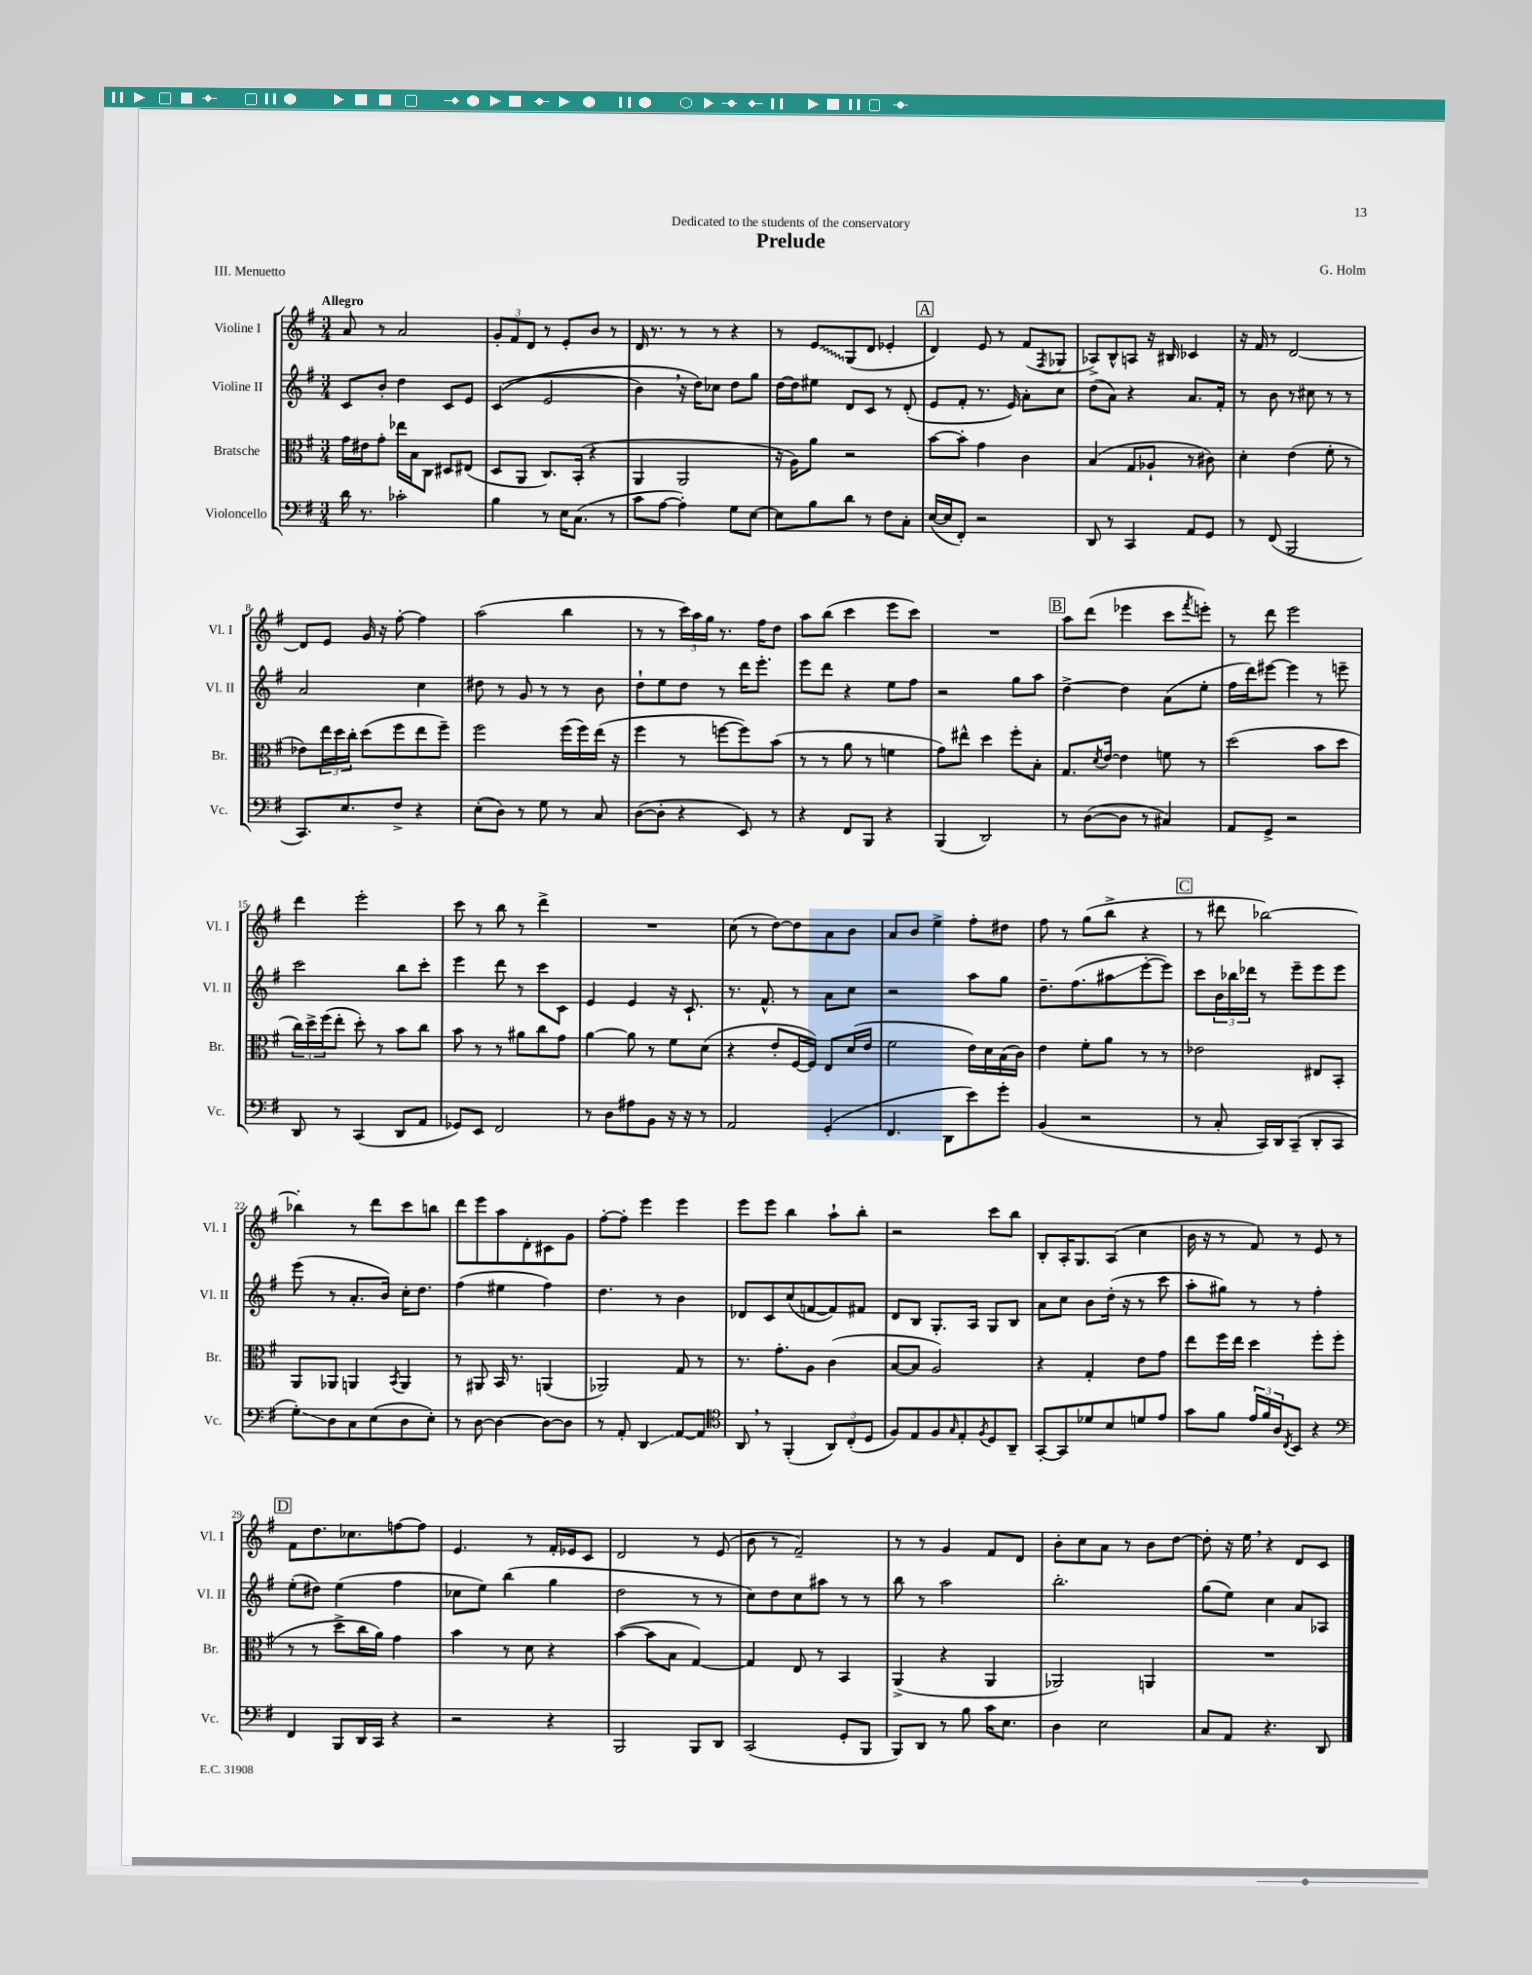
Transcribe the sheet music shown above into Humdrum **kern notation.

**kern	**kern	**kern	**kern
*staff4	*staff3	*staff2	*staff1
*clefF4	*clefC3	*clefG2	*clefG2
*k[f#]	*k[f#]	*k[f#]	*k[f#]
*M3/4	*M3/4	*M3/4	*M3/4
16d	16g	8c	8a
8.r	16e#	.	.
.	8g'	8b'	8r
2c-'	16ee-	4dd	2a
.	16B	.	.
.	8C	.	.
.	8D#	8c	.
.	(8E#	8e	.
=	=	=	=
4B	8D	&((4c	12g'
.	.	.	12f#
.	8AA	.	.
.	.	.	12d
8r	8.C)	2e	8r
16E	.	.	8e'
(8.C	(16BB'	.	.
.	4r	.	8b
8r	.	.	8r
=	=	=	=
8c	4AA	4b)	16d
.	.	.	8.r
[8A	.	.	.
4A'])	2AA	16r	8r
.	.	16dd&)	.
.	.	8cc-	8r
8G	.	8dd	4r
[8E	.	8gg	.
=	=	=	=
8E]	16r	[16dd	8r
.	16A)	16dd]	.
8B	8a	8ee#	8e
8d	2r	8d	(8G
8r	.	8c	8d
8F#	.	8r	4e-'
8C'	.	(8d'	.
=	=	=	=
([16E	[8b	8e	4d)
16E]	.	.	.
8FF#')	8b']	8f#'	.
2r	4g	8.r	8e
.	.	.	8r
.	.	16e)	.
.	4c	8a'	(8f#
.	.	.	8qF#
.	.	8cc	8G-
=	=	=	=
8DD	(4B	(8dd	8A-^)
8r	.	8a)	8B^^
4CC	8G	4r	8A
.	8A-`	.	16r
.	.	.	16B#
8AA	8r	8.a	4c-
8GG	8c#)	.	.
.	.	16f#'	.
=	=	=	=
8r	4d'	8r	16r
.	.	.	16f#
(8FF#	.	8b	8r
2BBB	(4e	8r	[2d
.	.	8cc#	.
.	8f#'	8r	.
.	8r	8r	.
=	=	=	=
8.CC)	8e-)	2a	8d]
.	24ee	.	8e
.	24dd	.	.
8.E	.	.	.
.	24cc'	.	.
.	(8dd	.	16g
.	.	.	16r
8F#^	8ff#	.	[8ff#'
4r	8ee	4cc	4ff#]
.	8ff#~)	.	.
=	=	=	=
(8E'	2ff#	8dd#	(2aa
8D)	.	8r	.
8r	.	8g	.
8G	.	8r	.
8r	(16ff#	8r	4bb
.	16ff#)	.	.
8C	(16ee	8b	.
.	16r	.	.
=	=	=	=
([8D	4ff#	8dd`	8r
8D']	.	8ee	8r
4r	8r	8dd	24ccc)
.	.	.	24aa
.	.	.	24gg
.	[8ff	8r	8.r
8EE)	8ff])	16ddd	.
.	.	8.eee'	16ff#
8r	(8b	.	8dd
=	=	=	=
4r	8r	8eee	8aa
.	8r	8ddd	(8bb
8FF#	8a	4r	4ccc
8BBB	8r	.	.
4r	4f	8ee	8eee
.	.	8ff#	8ccc)
=	=	=	=
(4BBB	8g)	2r	2.r
.	8ee#^^	.	.
2DD)	4dd	.	.
.	8ff#'	8gg	.
.	8B'	8aa	.
=	=	=	=
8r	8.G	[4dd^	8aa
([8D	.	.	(8ddd
.	8qd	.	.
.	[16e	.	.
8D]	4e]	4dd]	4eee-
8r	.	.	.
4C#)	8f	(8a	8ccc
.	.	.	8qfff#
.	8r	8ee'	8eee')
=	=	=	=
8AA	(2dd	16ff#	8r
.	.	16ddd)	.
8GG^	.	[8eee#	8ddd
2r	.	4eee#]	2eee
.	8b	8r	.
.	8dd	8eee~	.
=	=	=	=
8DD	24cc)	2ccc	4ddd
.	24dd^	.	.
.	(24ff#	.	.
8r	8ee'	.	.
(4CC	8dd')	.	2eee'
.	8r	.	.
8DD	8b	8bb	.
8AA	8cc	8ccc'	.
=	=	=	=
8GG-)	8b	4eee	8ccc
8EE	8r	.	8r
2FF#	8r	8ddd	8bb
.	8a#	8r	8r
.	8cc	8ccc	4ddd^
.	8g	8c	.
=	=	=	=
8r	[4a	4e	2.r
8D	.	.	.
8A#	8a]	4e	.
8BB	8r	.	.
16r	8f#	16r	.
16r	.	8.c`	.
8r	(8d	.	.
=	=	=	=
2AA	4r	8.r	(8cc
.	.	.	8r
.	.	8.f#^^	.
.	8e'	.	[8dd)
.	[16F#	8r	8dd]
.	16F#])	.	.
(4GG'	8E	8a	8a
.	(16d	8cc	8b
.	16e	.	.
=	=	=	=
4.FF#	2f#	2r	8a
.	.	.	8b
.	.	.	4ee^
8DD	.	.	.
8e)	16e)	8aa	8ff#'
.	16d	.	.
8g'	(16B	8gg	8dd#
.	16c)	.	.
=	=	=	=
(4BB	4e	8.dd~	8ff#
.	.	.	8r
.	.	(8.ff#	.
2r	8f#'	.	(8gg
.	8a	8aa#	8bb^
.	8r	[8eee'	4r
.	8r	8eee])	.
=	=	=	=
8r	2e-	8ccc	8r
8C'	.	24b	8ddd#
.	.	24bb-	.
.	.	24ddd-	.
16CC)	.	8r	[2bb-)
16DD	.	.	.
(8CC~	.	8eee~	.
8DD'	8E#	8eee	.
8CC	8BB'	8eee	.
=	=	=	=
8G')	8AA	(8eee	4bb-']
8D	8AA-	8r	.
8C	4AA	8.a'	8r
(8E	.	.	8ddd
.	.	16b)	.
.	8qBB	.	.
8D	4AA	16cc'	8ccc
.	.	8.dd	.
8E')	.	.	8bb
=	=	=	=
8r	8r	(4ff#	8ddd
[8D	8AA#	.	8eee
4D_	16BB	4ee#	8aa
.	8.r	.	.
.	.	.	8d'
8D_	(4AA	4ff#)	8c#
8D]	.	.	8g
=	=	=	=
8r	2AA-)	4.dd	[8ff#'
8AA'	.	.	8ff#']
4DD	.	.	4eee
.	.	8r	.
[8AA	8G	4b	4eee
8AA]	8r	.	.
=	=	=	=
*clefC4	*	*	*
8AA	8.r	8d-	8eee
8r	.	8c	8eee
.	8.g'	.	.
(4FF#'	.	(8cc	4bb
.	8A	[8f	.
12AA)	(4c	8f])	8aa`
(12C'	.	.	.
.	.	8f#	8bb'
12D	.	.	.
=	=	=	=
8F#)	[8B	8d	2r
8E	8B]	8B	.
8F#	2A)	8.G'	.
16qqG	.	.	.
8E'	.	.	.
.	.	16A	.
8qF#	.	.	.
8D	.	8G	8ccc
8AA~	.	8B	8bb
=	=	=	=
[8GG'	4r	8a	8B'
8GG]	.	8cc	16A'
.	.	.	8.G
8d-	4G'	8b	.
8B	.	(16dd'	(8A
.	.	16r	.
8d	8e	8r	4cc
8e	8g	8ccc	.
=	=	=	=
8g	8ee	8aa'	16b
.	.	.	16r
8f#	16ff#	8gg#)	8r
.	16ee	.	.
24e	4dd	8r	8f#)
24f#	.	.	.
24A	.	.	.
8qC	.	.	.
8BB	.	8r	8r
4r	8ff#'	4ff#'	8e
.	(8ff#	.	8r
=	=	=	=
*clefF4	*	*	*
4FF#	8r	(8ee'	8f#
.	8r	8dd#)	8.dd
8BBB	8dd^	(4ee	.
.	.	.	8.cc-
16DD	16cc	.	.
16CC	16a)	.	.
4r	4g	4ff#	[8ff
.	.	.	8ff]
=	=	=	=
2r	4b	8cc-	4.e
.	.	8ee)	.
.	8r	(4bb	.
.	8d	.	8r
4r	4r	4gg	16f#'
.	.	.	16e-
.	.	.	8c
=	=	=	=
2BBB	([4b	2dd	2d
.	8b]	.	.
.	8B	.	.
8BBB	[4G)	8r	8r
8DD	.	8r	(8e
=	=	=	=
(2CC	4G]	8cc)	8b
.	.	8dd	8r
.	8E	8cc	2f#~)
.	8r	8aa#	.
8GG'	4BB	8r	.
8BBB	.	8r	.
=	=	=	=
8BBB)	(4AA^	8bb	8r
8DD	.	8r	8r
8r	4r	2aa	4g
8B	.	.	.
16c	4AA	.	8f#
8.E	.	.	.
.	.	.	8d
=	=	=	=
4D	2AA-)	2.bb'	8b'
.	.	.	8cc
2E	.	.	8a
.	.	.	8r
.	4AA	.	8b
.	.	.	[8dd
=	=	=	=
8C	2.r	(8gg	8dd']
8AA	.	8ee)	16r
.	.	.	16ee
4.r	.	4cc	4r
.	.	8a	8d
8DD	.	8A-	8c
==	==	==	==
*-	*-	*-	*-
